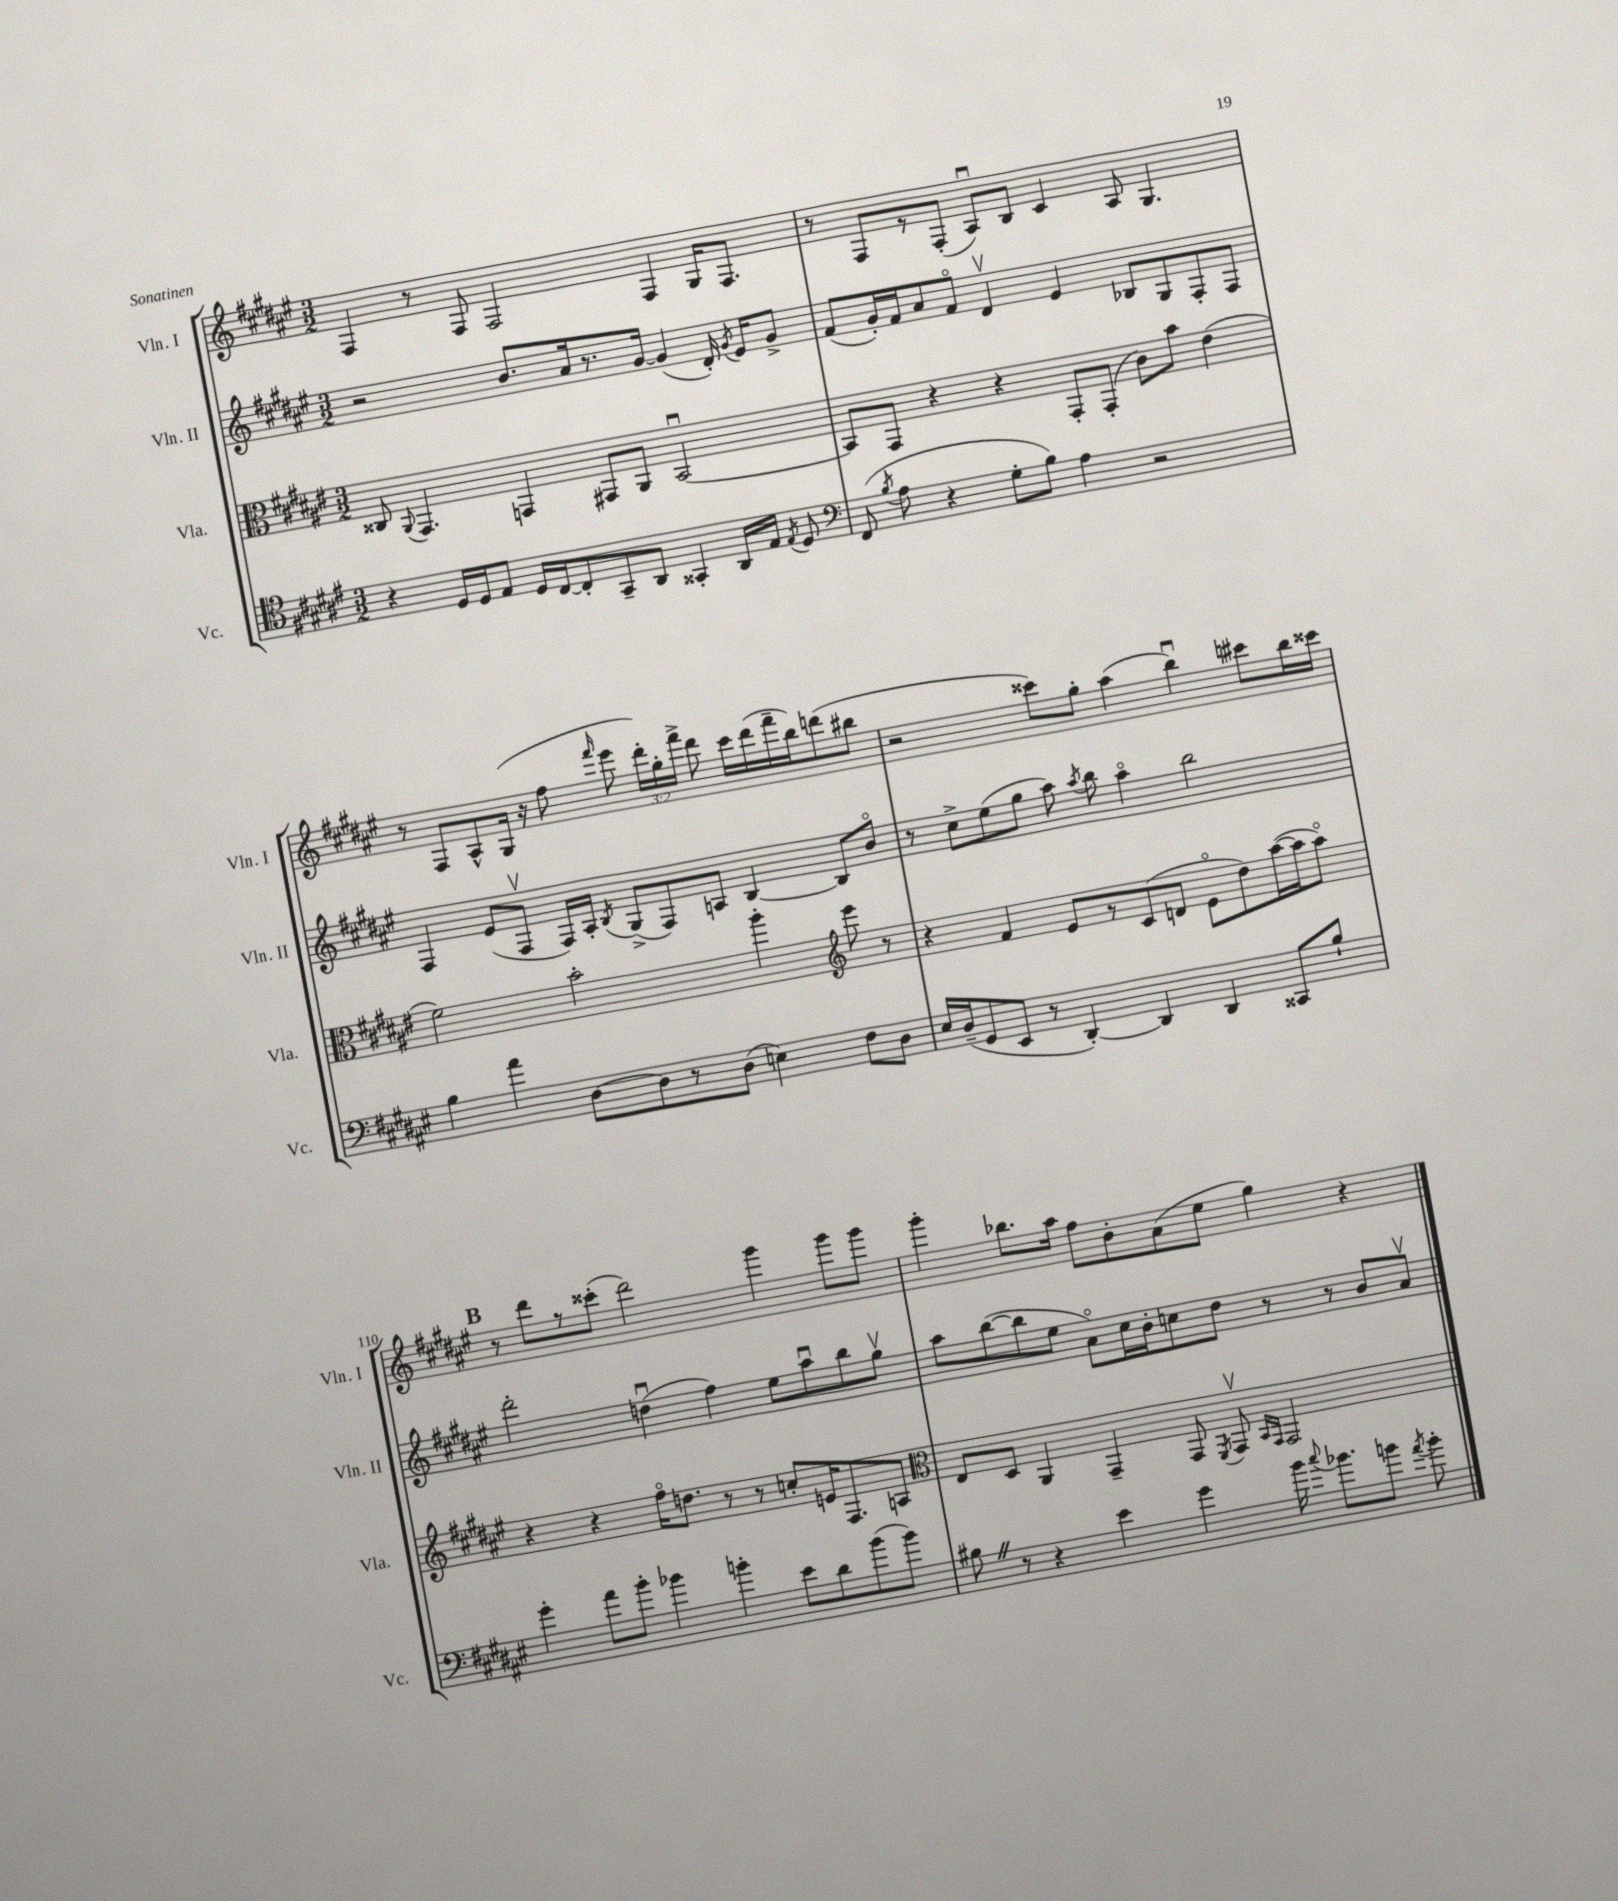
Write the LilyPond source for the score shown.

<<
\new StaffGroup <<
\new Staff = "s0" \with { instrumentName = "Vln. I" shortInstrumentName = "Vln. I" } {
    \clef treble \key fis \major \numericTimeSignature \time 3/2 \override Staff.TupletNumber.text = #tuplet-number::calc-fraction-text
    \autoBeamOff fis4 r8 fis8 fis2 fis4 gis16[ fis8.] |
    r8 fis8[ r8 fis8]-.( ais8[\downbow) b8] cis'4 ais8 gis4. |
    r8 fis8[ ais8-^ gis16]( r16 fis''8 \grace { fis'''16 } eis'''8 \tuplet 3/2 { dis'''16[-.) gis''16-. fis'''16]-> } dis'''8 cis'''16[ dis'''16( fis'''16-- b''16) d'''8( bis''8] |
    r2 cisis'''8[) gis''8]-. ais''4( b''4\downbow) cis'''8[ b''16 cisis'''16] |
    \mark \markup { \bold "B" } r8 dis'''8[ r8 cisis'''8]-.( dis'''2) gis'''4 gis'''8[ gis'''8] |
    gis'''4-. bes''8.[ ais''16] fis''8[ b'8-. ais'8( eis''8] gis''4) r4 \bar "|." |
}
\new Staff = "s1" \with { instrumentName = "Vln. II" shortInstrumentName = "Vln. II" } {
    \clef treble \key fis \major \numericTimeSignature \time 3/2
    \autoBeamOff r2 b'8.[ ais'16 r8. gis'16]~ gis'4( dis'16-.) \acciaccatura { gis'8 } eis'16[ gis'8]-> |
    fis'8[( gis'16-.) fis'16 ais'8 fis'8]\flageolet dis'4\upbow eis'4 bes8[ gis8 fis8-. fis8] |
    fis4 eis'8[( fis8]\upbow fis16[) ais16]-. \acciaccatura { b8 } gis8[->( fis8) a8] b4~ b8[ b'8]\flageolet |
    r8 cis''8[-> eis''8( gis''8] ais''8) \acciaccatura { ais''8 } b''8 ais''4\flageolet b''2 |
    \mark \markup { \bold "B" } dis'''2-. d''4\downbow( fis''4) eis''8[ ais''8\downbow b''8 gis''8]\upbow |
    ais''8[ b''8~( b''8 eis''8] ais'8[\flageolet) cis''16 b'16-. c''8 dis''8] r8 r8 b'8[ ais'8]\upbow \bar "|." |
}
\new Staff = "s2" \with { instrumentName = "Vla." shortInstrumentName = "Vla." } {
    \clef alto \key fis \major \numericTimeSignature \time 3/2
    \autoBeamOff cisis8 \appoggiatura { ais,8 } gis,4. g,4 gis,8[ ais,8] b,2~\downbow |
    b,8[ gis,8] r4 r4 gis,8[-. gis,8]-.( cis'8[) b'8] eis'4( |
    fis'2) b'2-. ais''4-. \clef treble eis'''8 r8 |
    r4 fis'4 eis'8[ r8 cis'8( d'8] eis'8[\flageolet dis''8) ais''16~( ais''16 ais''8]\flageolet) |
    \mark \markup { \bold "B" } r4 r4 fis''16[\flageolet d''8.] r8 r8 c''8[-. e'16 fis8. a8] |
    \clef alto eis8[ dis8] ais,4 gis,4-- gis,8 \acciaccatura { fis,8 } gis,8\upbow \grace { b,16[ gis,16] } gis,2 \bar "|." |
}
\new Staff = "s3" \with { instrumentName = "Vc." shortInstrumentName = "Vc." } {
    \clef tenor \key fis \major \numericTimeSignature \time 3/2
    \autoBeamOff r4 dis16[ dis16 eis8] dis16[ cis16~ cis8-. gis,8-- ais,8] gisis,4-. ais,16[ eis16] \acciaccatura { eis8 } dis8 |
    \clef bass fis,8( \acciaccatura { b8 } ais8 r4 gis8[-. b8]) ais4 r2 |
    b4 ais'4 dis8[~ dis8 r8 dis8]( e4) fis8[ dis8] |
    eis16[ dis16--( gis,8 eis,8] r8 dis,4~-.) dis,4 dis,4 cisis,8[ b8]-! |
    \mark \markup { \bold "B" } gis'4-. ais'8[ b'8]-. bes'4 b'4-. eis'8[ dis'8 b'8( b'8]) |
    bis8 \once \override BreathingSign.text = \markup { \musicglyph "scripts.caesura.straight" } \breathe r8 r4 eis'4 gis'4 b'16 \appoggiatura { cis''8 } bes'8.[ b'8] \acciaccatura { ais'8 } b'8-. \bar "|." |
}
>>
>>
\layout { \context { \Score currentBarNumber = #106 \override BarNumber.break-visibility = ##(#f #t #t) barNumberVisibility = #(every-nth-bar-number-visible 5) } }
